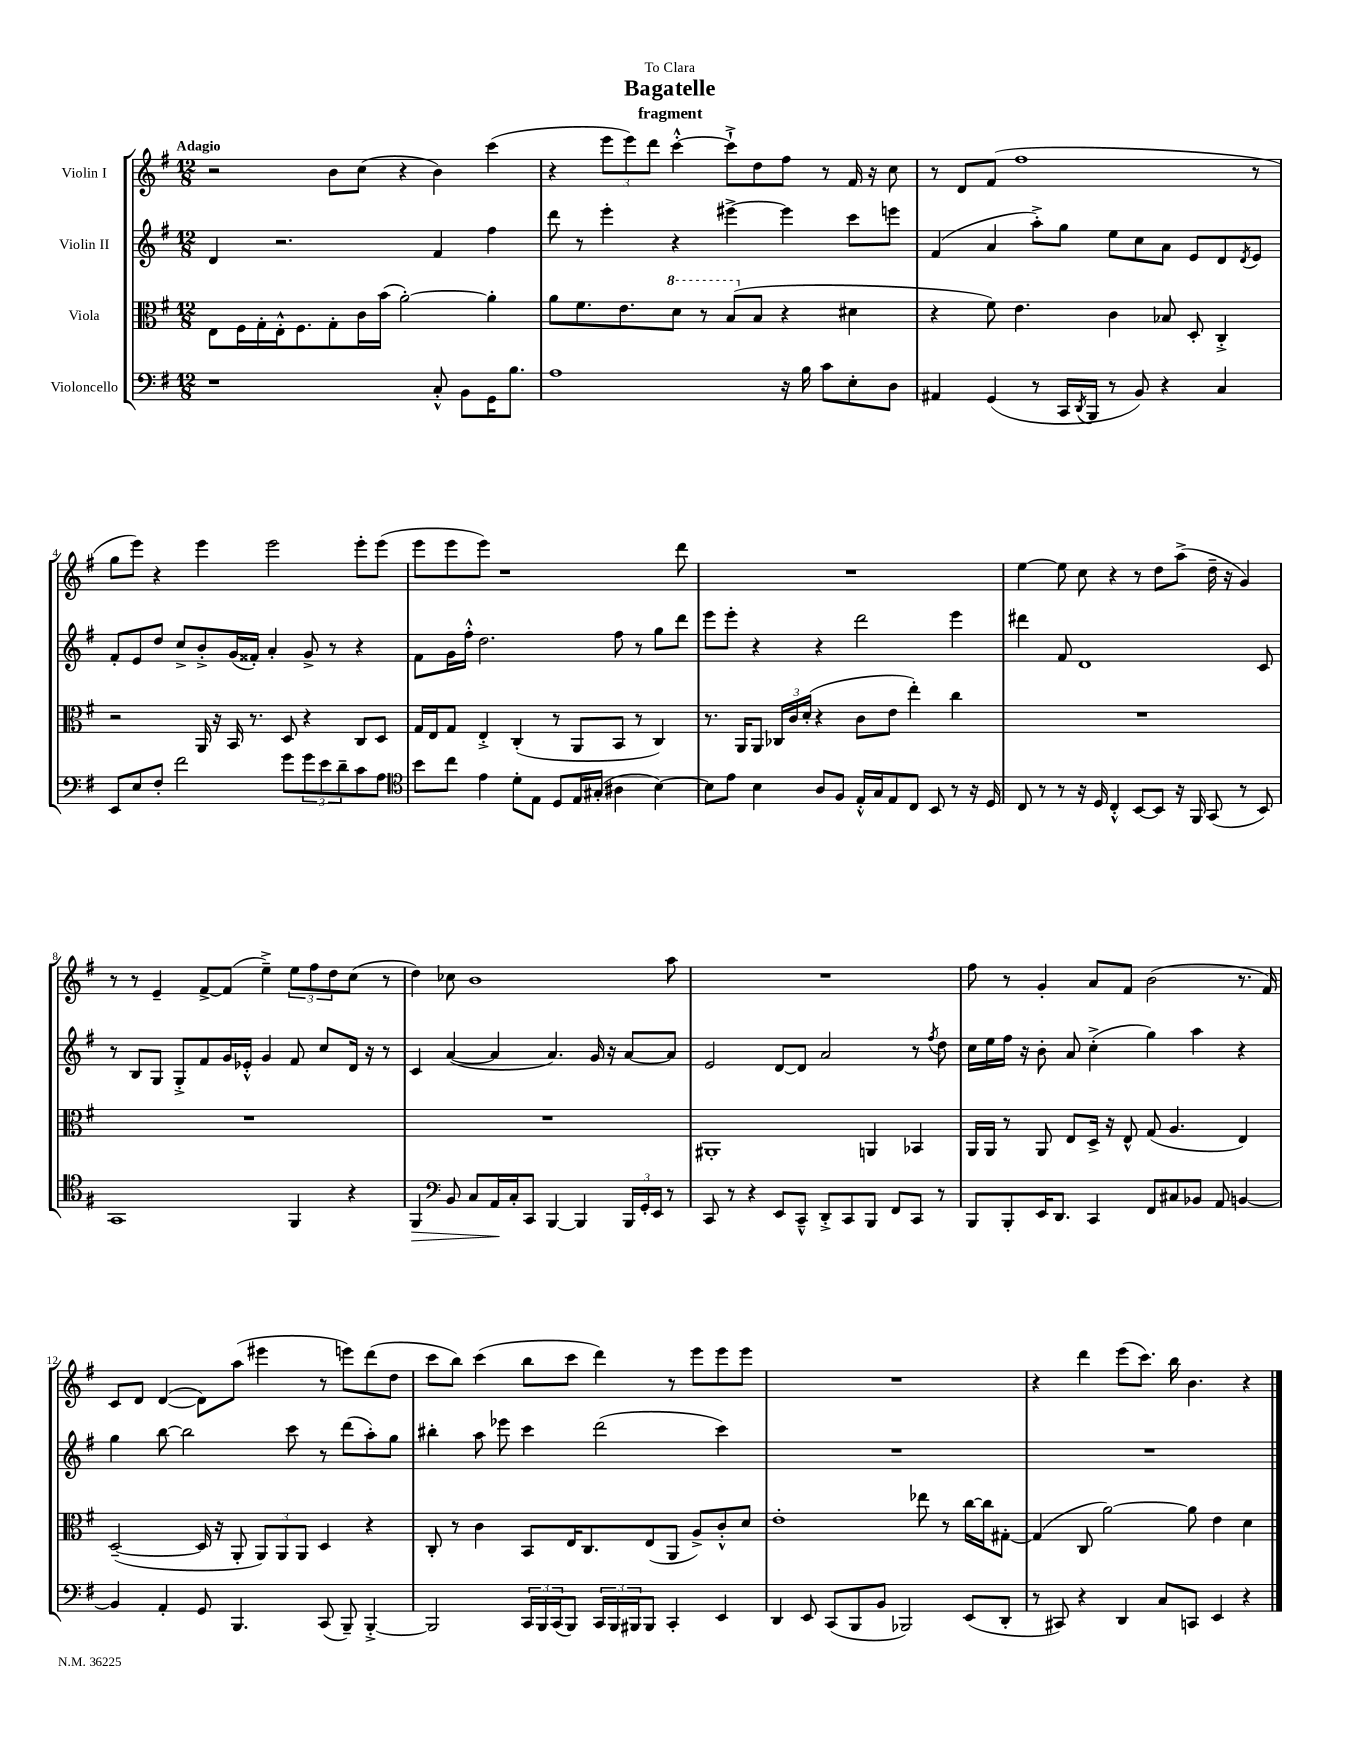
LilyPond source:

\header { title = "Bagatelle" subtitle = "fragment" dedication = "To Clara" }
<<
\new StaffGroup <<
\new Staff = "s0" \with { instrumentName = "Violin I" } {
    \clef treble \key g \major \numericTimeSignature \time 12/8 \tempo "Adagio"
    r2 b'8 c''8( r4 b'4) c'''4( |
    r4 \tuplet 3/2 { e'''8 e'''8) d'''8 } c'''4~-.-^ c'''8-!-> d''8 fis''8 r8 fis'16 r16 c''8 |
    r8 d'8 fis'8( fis''1 r8 |
    g''8 e'''8) r4 e'''4 e'''2 e'''8-. e'''8( |
    e'''8 e'''8 e'''8) r1 d'''8 |
    R1. |
    e''4~ e''8 c''8 r4 r8 d''8 a''8->( d''16-- r16 g'4) |
    r8 r8 e'4-- fis'8~-> fis'8( e''4--->) \tuplet 3/2 { e''8 fis''8 d''8 } c''8( r8 |
    d''4) ces''8 b'1 a''8 |
    R1. |
    fis''8 r8 g'4-. a'8 fis'8 b'2( r8. fis'16) |
    c'8 d'8 d'4~( d'8) a''8( eis'''4 r8 e'''8) d'''8( d''8 |
    c'''8 b''8) c'''4( b''8 c'''8 d'''4) r8 e'''8 e'''8 e'''8 |
    R1. |
    r4 d'''4 e'''8( c'''8.) b''16 b'4. r4 \bar "|." |
}
\new Staff = "s1" \with { instrumentName = "Violin II" } {
    \clef treble \key g \major \numericTimeSignature \time 12/8
    d'4 r2. fis'4 fis''4 |
    d'''8 r8 e'''4-. r4 eis'''4~-> eis'''4 c'''8 e'''8 |
    fis'4( a'4 a''8-.->) g''8 e''8 c''8 a'8 e'8 d'8 \acciaccatura { d'8 } e'8 |
    fis'8-. e'8 d''8 c''8-> b'8-.-> g'16( fisis'16-.) a'4-. g'8-> r8 r4 |
    fis'8 g'16 fis''16-.-^ d''2. fis''8 r8 g''8 d'''8 |
    e'''8 e'''8-. r4 r4 d'''2 e'''4 |
    dis'''4 fis'8 d'1 c'8 |
    r8 b8 g8 g8-.-> fis'8 g'16 ees'16-.-^ g'4 fis'8 c''8 d'16 r16 r8 |
    c'4 a'4~( a'4 a'4.) g'16 r16 a'8~ a'8 |
    e'2 d'8~ d'8 a'2 r8 \acciaccatura { fis''8 } d''8 |
    c''16 e''16 fis''16 r16 b'8-. a'8 c''4-.->( g''4) a''4 r4 |
    g''4 b''8~ b''2 c'''8 r8 d'''8( a''8-.) g''8 |
    bis''4-. a''8 ees'''8 c'''4 d'''2( c'''4) |
    R1. |
    R1. \bar "|." |
}
\new Staff = "s2" \with { instrumentName = "Viola" } {
    \clef alto \key g \major \numericTimeSignature \time 12/8
    e8 fis16 g16-. e16-.-^ fis8. g8-. c'16 b'16( a'2~-.) a'4-. |
    a'8 fis'8. e'8. \ottava #1 d''8 r8 b'8( \ottava #0 b8 r4 dis'4 |
    r4 fis'8) e'4. c'4 bes8 d8-. c4-.-> |
    r2 a,16 r16 b,16 r8. d8 r4 c8 d8 |
    g16 e16 g8 e4-.-> c4-.( r8 a,8 b,8 r8 c4) |
    r8. a,16 a,8 \tuplet 3/2 { ces16 c'16 d'16-.( } r4 c'8 e'8 e''4-.) c''4 |
    R1. |
    R1. |
    R1. |
    ais,1-. a,4 bes,4 |
    a,16 a,16 r8 a,8 e8 d16-> r16 e8-^ g8( a4. e4) |
    d2~--( d16 r16 a,8-. \tuplet 3/2 { a,8) a,8 a,8 } d4 r4 |
    c8-. r8 c'4 b,8 e16 c8. e8( a,8 a8->) c'8-.-^ d'8 |
    e'1-. ees''8 r8 c''16~ c''16 gis8~-. |
    gis4( c8 a'2~) a'8 e'4 d'4 \bar "|." |
}
\new Staff = "s3" \with { instrumentName = "Violoncello" } {
    \clef bass \key g \major \numericTimeSignature \time 12/8
    r1 c8-.-^ b,8 g,16 b8. |
    a1 r16 b16 c'8 e8-. d8 |
    ais,4 g,4( r8 c,16 \acciaccatura { d,8 } b,,16 r8 b,8) r4 c4 |
    e,8 e8 fis8-. fis'2 g'8 \tuplet 3/2 { g'8 e'8 d'8-- } c'8 a8 |
    \clef tenor b'8 c''8 e'4 d'8-. e8 d8 e16 gis16-.( ais4 b4~) |
    b8 e'8 b4 a8 fis8 e16-.-^ g16 e8 c8 b,8 r8 r16 d16 |
    c8 r8 r8 r16 d16 c4-.-^ b,8~ b,8 r16 fis,16 g,8( r8 b,8) |
    g,1 fis,4 r4 |
    fis,4\> \clef bass b,8 c8 a,16\! c16-. c,8 b,,4~ b,,4 \tuplet 3/2 { b,,16 g,16-. e,16 } r8 |
    c,8 r8 r4 e,8 c,8---^ d,8-.-> c,8 b,,8 fis,8 c,8 r8 |
    b,,8 b,,8-. e,16 d,8. c,4 fis,8 cis8 bes,8 a,8 b,4~ |
    b,4 a,4-. g,8 b,,4. c,8( b,,8--) b,,4~-.-> |
    b,,2 \tuplet 3/2 { c,16 b,,16 c,16( } b,,8) \tuplet 3/2 { c,16 b,,16 bis,,16 } bis,,8 c,4-. e,4 |
    d,4 e,8 c,8( b,,8 b,8 bes,,2) e,8( d,8-. |
    r8 cis,8) r4 d,4 c8 c,8 e,4 r4 \bar "|." |
}
>>
>>
